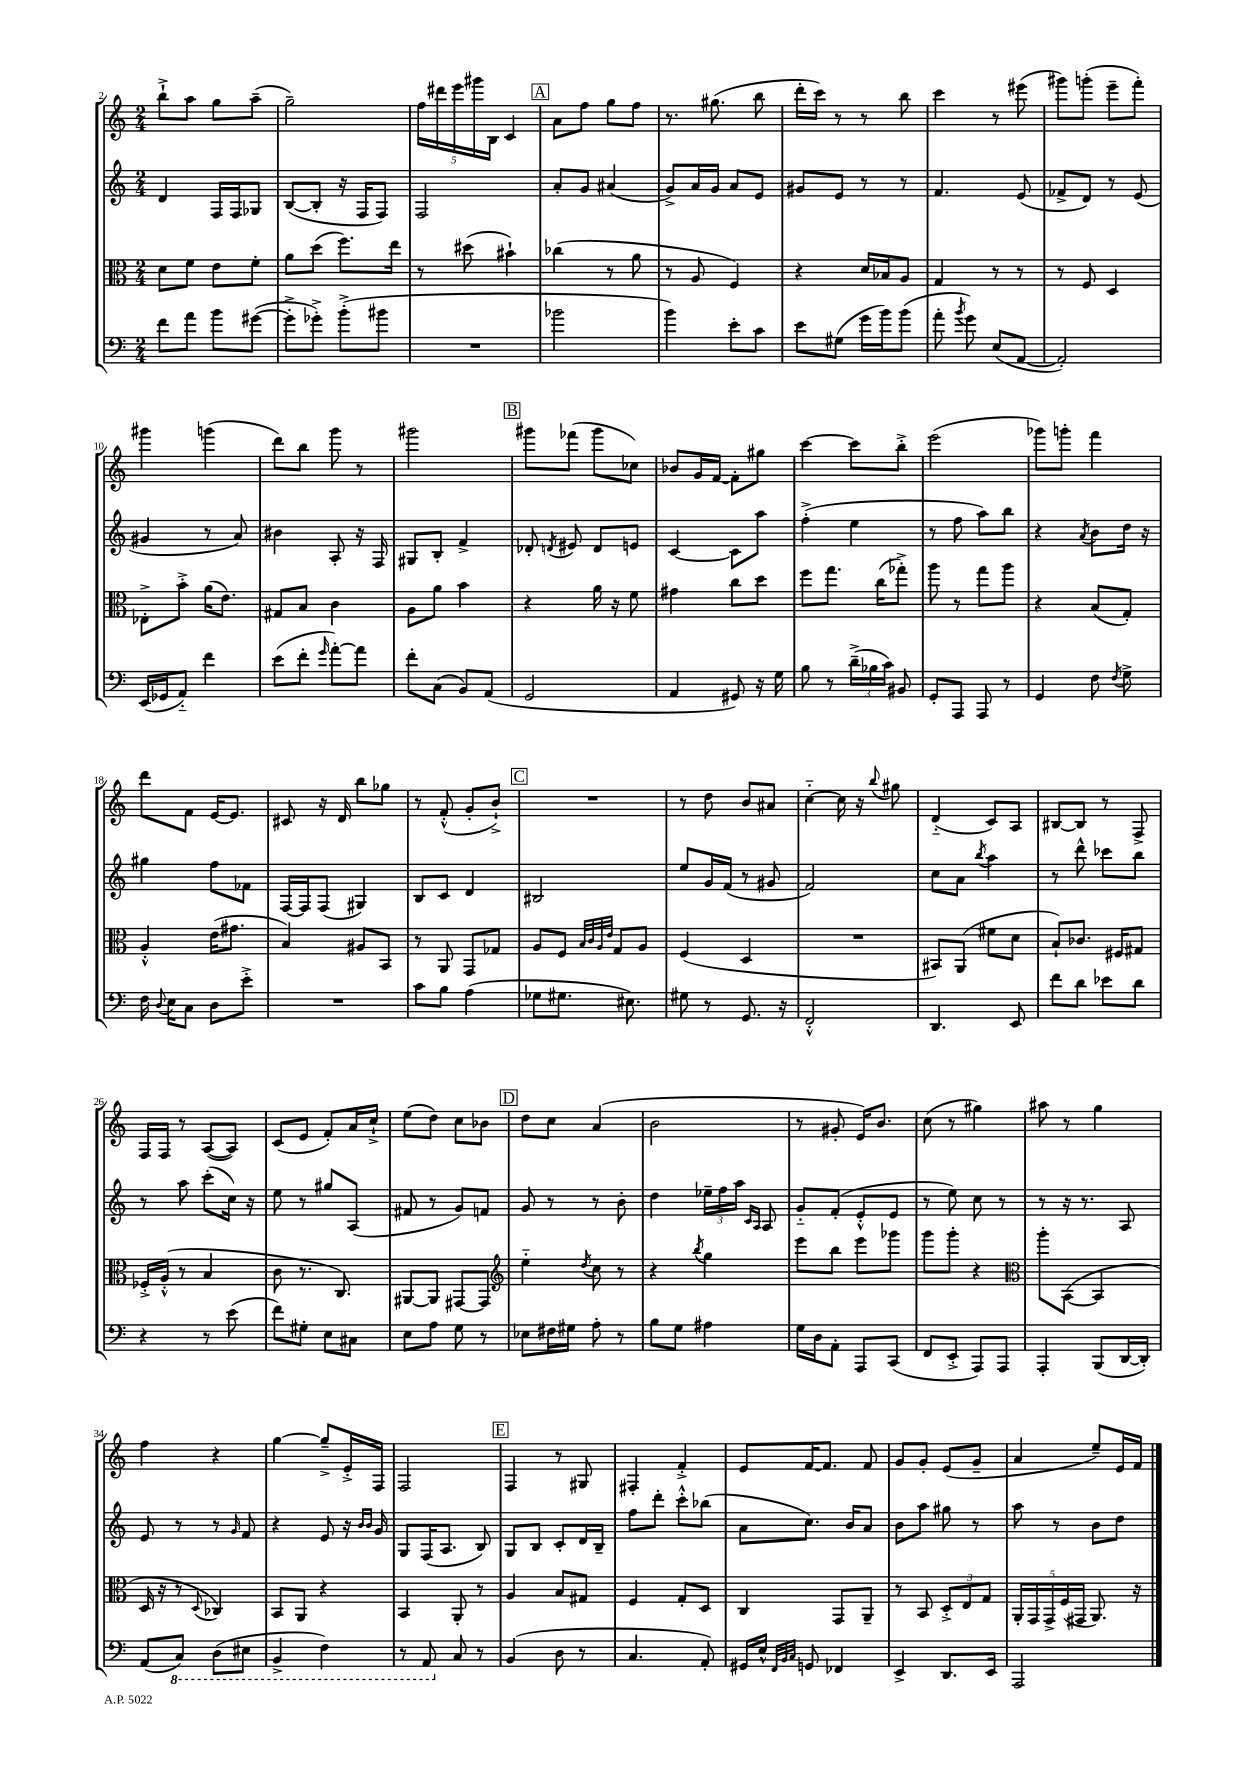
<<
\new StaffGroup <<
\new Staff = "s0" {
    \clef treble \key c \major \numericTimeSignature \time 2/4
    \autoBeamOff b''8[-!-> a''8] g''8[ a''8]--( |
    g''2--) |
    \tuplet 5/4 { f''16[ dis'''16 e'''16 gis'''16 b16] } c'4 |
    \mark \markup { \box "A" } a'8[ f''8] g''8[ f''8] |
    r8. gis''8.( b''8 |
    d'''16[-. c'''16]) r8 r8 b''8 |
    c'''4 r8 eis'''8( |
    gis'''8[) g'''8]-.( e'''8[-- f'''8]-.) |
    gis'''4 g'''4( |
    d'''8[) b''8] g'''8 r8 |
    gis'''2 |
    \mark \markup { \box "B" } gis'''8[ fes'''8]( gis'''8[ ces''8]) |
    bes'8[ g'16 f'16]~ f'8[-. gis''8] |
    c'''4~ c'''8[ b''8]-.-> |
    e'''2( |
    ges'''8[) g'''8]-. f'''4 |
    d'''8[ f'8] e'16[~ e'8.] |
    cis'8 r16 d'16 b''8[ ges''8] |
    r8 f'8-.-^( g'8[-. b'8]-!->) |
    \mark \markup { \box "C" } R2 |
    r8 d''8 b'8[ ais'8] |
    c''4~-_ c''16 r16 \appoggiatura { b''8 } gis''8 |
    d'4-_( c'8[) a8] |
    bis8[~ bis8] r8 f8-> |
    f16[ f16] r8 a8[~( a8]) |
    c'8[( e'8] f'8[-.) a'16 c''16]-!-> |
    e''8[( d''8]) c''8[ bes'8] |
    \mark \markup { \box "D" } d''8[ c''8] a'4( |
    b'2 |
    r8 gis'8-. e'16[) b'8.] |
    c''8( r8 gis''4) |
    ais''8 r8 g''4 |
    f''4 r4 |
    g''4~ g''8[---> e'16-.-> f16] |
    f2 |
    \mark \markup { \box "E" } f4 r8 gis8 |
    fis4-. f'4-.-> |
    e'8[ f'16~ f'8.] f'8 |
    g'8[ g'8]-. e'8[( g'8]-- |
    a'4 e''8[--) e'16 f'16] \bar "|." |
}
\new Staff = "s1" {
    \clef treble \key c \major \numericTimeSignature \time 2/4
    \autoBeamOff d'4 f16[ f16 ges8] |
    b8[~( b8]-. r16 f16[ f8]) |
    f2 |
    \mark \markup { \box "A" } a'8[-. g'8] ais'4( |
    g'8[->) a'16 g'16] a'8[ e'8] |
    gis'8[ e'8] r8 r8 |
    f'4. e'8( |
    fes'8[-> d'8]) r8 e'8( |
    gis'4 r8 a'8) |
    bis'4 a8-. r16 f16 |
    gis8[ b8]-. f'4-> |
    \mark \markup { \box "B" } des'8-. \acciaccatura { d'8 } eis'8 d'8[ e'8] |
    c'4~ c'8[ a''8] |
    f''4-.->( e''4 |
    r8 f''8 a''8[) b''8] |
    r4 \acciaccatura { a'8 } b'8[ d''16] r16 |
    gis''4 f''8[ fes'8] |
    f16[~ f16 f8]( gis4) |
    b8[ c'8] d'4 |
    \mark \markup { \box "C" } bis2 |
    e''8[ g'16 f'16]( r8 gis'8 |
    f'2) |
    c''8[ a'8] \acciaccatura { b''8 } a''4 |
    r8 d'''8-^ ces'''8[ b''8] |
    r8 a''8 c'''8[-.( c''16]) r16 |
    e''8 r8 gis''8[ a8]( |
    fis'8 r8 g'8[) f'8] |
    \mark \markup { \box "D" } g'8 r8 r8 b'8-. |
    d''4 \tuplet 3/2 { ees''16[-- f''16 a''16] } \grace { c'16[ a16] } a8 |
    g'8[-_ f'8]-.( e'8[-.-^ e'8] |
    r8 e''8) c''8 r8 |
    r8 r16 r8. a8 |
    e'8 r8 r8 \grace { g'16 } f'8 |
    r4 e'8 r16 \grace { b'16[ b'16] } g'16 |
    g8[ f16( a8.] b8) |
    \mark \markup { \box "E" } g8[ b8] c'8[-. d'16 b16]-- |
    f''8[ d'''8]-. c'''8[-.-^ bes''8]( |
    a'8[ c''8.]) b'16[ a'8] |
    b'8[ a''8] gis''8 r8 |
    a''8 r8 b'8[ d''8] \bar "|." |
}
\new Staff = "s2" {
    \clef alto \key c \major \numericTimeSignature \time 2/4
    \autoBeamOff d'8[ f'8] e'8[ f'8]-. |
    a'8[ d''8]( f''8.[) e''16] |
    r8 dis''8( bis'4-!) |
    \mark \markup { \box "A" } ces''4( r8 a'8 |
    r8 a8 f4) |
    r4 d'16[ bes16 a8] |
    g4 r8 r8 |
    r8 f8 d4 |
    ees8[-.-> b'8]-.-> a'16[( e'8.]) |
    gis8[ b8] c'4 |
    a8[ a'8] b'4 |
    \mark \markup { \box "B" } r4 a'16 r16 f'8 |
    gis'4 c''8[ d''8] |
    f''8[ g''8.] c''16[( ges''8]-.->) |
    a''8 r8 g''8[ a''8] |
    r4 b8[( g8]-.) |
    a4-.-^ e'16[( gis'8.] |
    b4) ais8[ b,8] |
    r8 a,8 g,8[ ges8] |
    \mark \markup { \box "C" } a8[ f8] \grace { b32[ c'32 a32 e'32] } g8[ a8] |
    f4( d4 |
    R2 |
    bis,8[) a,8]( fis'8[ d'8] |
    b8[-!) ces'8.] fis16[ gis8] |
    fes16[-.-> a16]-.-^( r8 b4 |
    c'8 r8. c8.) |
    ais,8[~ ais,8] gis,8[~ gis,8] |
    \mark \markup { \box "D" } \clef treble e''4-_ \acciaccatura { d''8 } c''8 r8 |
    r4 \acciaccatura { b''8 } g''4 |
    e'''8[ b''8] e'''8[ ges'''8] |
    g'''8[ g'''8]-. r4 |
    \clef alto a''8[-. b,8]~( b,4 |
    d16 r16 r8 \appoggiatura { d8 } ces4) |
    b,8[ a,8] r4 |
    b,4 a,8-. r8 |
    \mark \markup { \box "E" } a4 b8[ gis8] |
    f4 g8[-. d8] |
    c4 g,8[ a,8]-- |
    r8 b,8 \tuplet 3/2 { d8[-.-> e8 g8] } |
    \tuplet 5/4 { a,16[-. g,16 g,16-> f16( gis,16] } a,8.) r16 \bar "|." |
}
\new Staff = "s3" {
    \clef bass \key c \major \numericTimeSignature \time 2/4
    \autoBeamOff f'8[ a'8] b'8[ gis'8]~( |
    gis'8[-.-> ges'8]-.->) b'8[-.->( bis'8] |
    R2 |
    \mark \markup { \box "A" } bes'2 |
    b'4) e'8[-. c'8] |
    e'8[ gis8]( g'16[ b'16) b'8]( |
    a'8-. \acciaccatura { b'8 } g'8) e8[( a,8]~ |
    a,2-.) |
    e,16[( ges,16 a,8]-_) f'4 |
    e'8[( f'8]-. \grace { g'16 } a'8[~-.) a'8] |
    f'8[-. c8]( b,8[) a,8]( |
    \mark \markup { \box "B" } g,2 |
    a,4 gis,8) r16 g16 |
    b8 r8 \tuplet 3/2 { d'16[--->( bes16 c'16]) } bis,8 |
    g,8[-. a,,8] a,,8 r8 |
    g,4 f8 \acciaccatura { f8 } g8-> |
    f16 \appoggiatura { d8 } e16[ c8] d8[ e'8]-.-> |
    R2 |
    c'8[ b8] a4( |
    \mark \markup { \box "C" } ges8[ gis8.] eis8.) |
    gis8 r8 g,8. r16 |
    f,2-.-^ |
    d,4. e,8 |
    f'8[ d'8] ees'8[ d'8] |
    r4 r8 e'8( |
    f'8[) gis8]-. e8[ cis8] |
    e8[ a8] g8 r8 |
    \mark \markup { \box "D" } ees8[ fis16 gis16] a8-. r8 |
    b8[ g8] ais4 |
    g16[ d16 a,8]-. a,,8[ c,8]( |
    f,8[ e,8]-.-> a,,8[) a,,8] |
    a,,4-. b,,8[( d,16~ d,16]-.) |
    a,8[( \ottava #-1 c,8]) d,8[( eis,8] |
    b,,4-> f,4) |
    r8 a,,8 \ottava #0 c8 r8 |
    \mark \markup { \box "E" } b,4( d8 r8 |
    c4. a,8-.) |
    gis,16[ e16]-^ \grace { f,32[ b,32 c32] } g,8 fes,4 |
    e,4-> d,8.[ e,16] |
    a,,2 \bar "|." |
}
>>
>>
\layout { \context { \Score currentBarNumber = #2 } }
